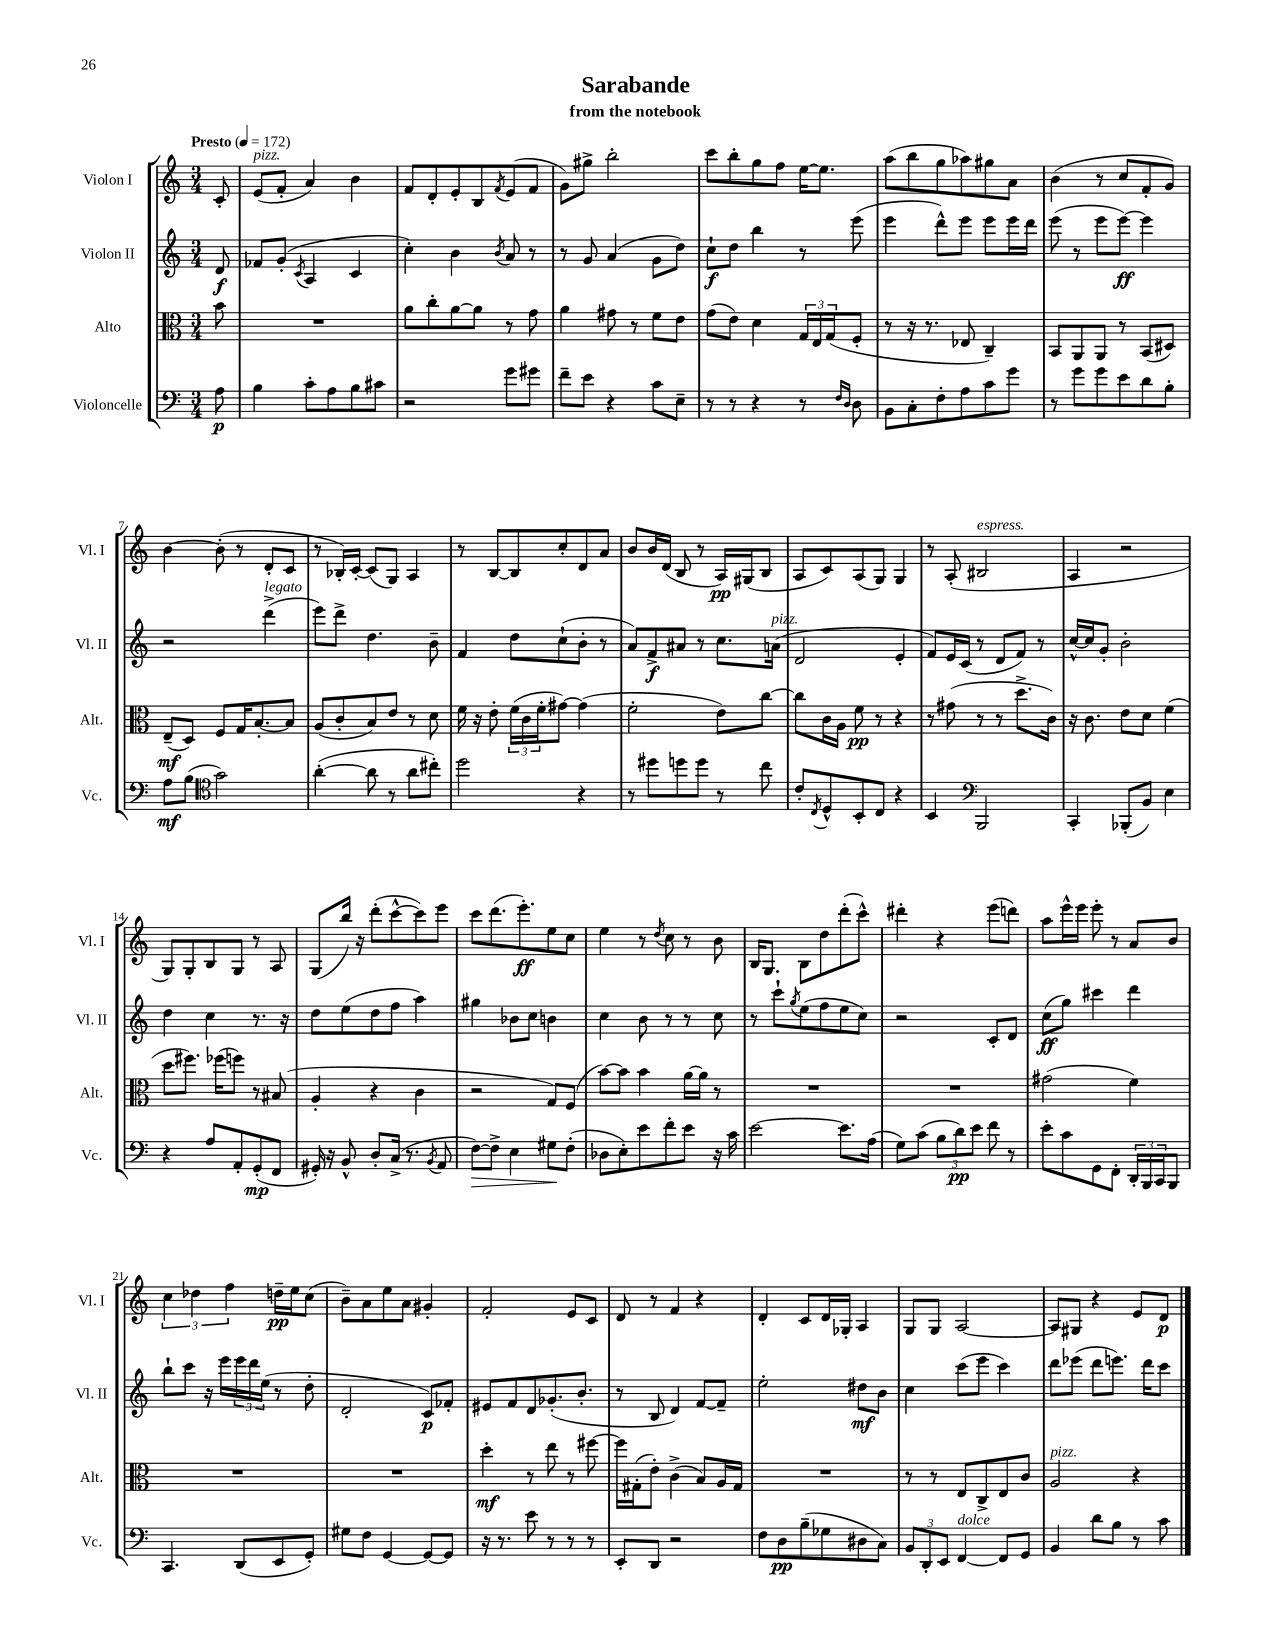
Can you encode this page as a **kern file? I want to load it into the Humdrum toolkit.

**kern	**kern	**kern	**kern
*staff4	*staff3	*staff2	*staff1
*clefF4	*clefC3	*clefG2	*clefG2
*k[]	*k[]	*k[]	*k[]
*M3/4	*M3/4	*M3/4	*M3/4
*MM172	*MM172	*MM172	*MM172
8A\	8b\	8d/	8c'/
=	=	=	=
4B\	2.r	8f-/L	(8e/L
.	.	(8g'/J	8f'/J
.	.	8qc/	.
8c'\L	.	4A/	4a/)
8A\	.	.	.
8B\	.	4c/	4b\
8c#\J	.	.	.
=	=	=	=
2r	8a\L	4cc'\)	8f/L
.	8cc'\	.	8d'/
.	[8a\	4b\	8e'/
.	8a\]J	.	8B/
.	.	8qb/	8qf/
8g\L	8r	8a/	(8e/
8g#\J	8g\	8r	8f/J
=	=	=	=
8f~\L	4a\	8r	8g\L)
8e\J	.	8g/	8gg#^\J
4r	8g#\	(4a/	2bb'\
.	8r	.	.
8c\L	8f\L	8g\L	.
8E~\J	8e\J	8dd\J)	.
=	=	=	=
8r	(8g\L	8cc`\L	8ccc\L
8r	8e\J)	8dd\J	8bb'\
4r	4d\	4bb\	8gg\
.	.	.	8ff\J
8r	24G/LL	8r	[16ee\LK
.	24E/	.	.
.	.	.	8.ee\]J
.	(24G/J	.	.
16qqF/LL	.	.	.
16qqD/JJ	.	.	.
8D\	8F'/J	(8eee\	.
=	=	=	=
8BB\L	8r	4eee\	(8aa\L
8C'\	16r	.	8bb\
.	8.r	.	.
8F'\	.	8ddd^^\L)	8gg\
8A\	8E-/	8eee\J	8aa-\)
8c\	4C~/)	8eee\L	8gg#\
8g\J	.	16eee\L	8a\J
.	.	16ddd\JJ	.
=	=	=	=
8r	8BB/L	(8eee\	(4b\
8g\L	8AA/	8r	.
8g\	8AA/J	8eee\L	8r
8e\	8r	[8eee\J)	8cc/L
8d\	(8BB/L	4eee\]	8f'/
8B'\J	8D#/J)	.	8g/J)
=	=	=	=
8A\L	(8E~/L	2r	[4b\
(8B\J	8D/J)	.	.
*clefC4	*	*	*
2g\)	8F/L	.	(8b'\]
.	16G/K	.	8r
.	[8.B'/	.	.
.	.	(4ddd^\	8d'/L
.	8B/]J	.	8c/J
=	=	=	=
([4a'\	(8A/L	8eee\L)	8r
.	8c'/	8ddd^\J	16B-'/LL)
.	.	.	[16c'/JJ
8a\]	8B/)	4.dd\	(8c/]L
8r	8e/J	.	8G/J)
8a\L	8r	.	4A/
8cc#'\J)	8d\	8b~\	.
=	=	=	=
2dd\	16f\	4f/	8r
.	16r	.	.
.	8e'\	.	[8B/L
.	(24f\LL	8dd\L	8B/]
.	24c\	.	.
.	24f'\J	.	.
.	[8g#\J)	(8cc`\	8cc'/
4r	(4g#\]	8b'\J	8d/
.	.	8r	8a/J
=	=	=	=
8r	2f'\	8a/L)	8b/L
8dd#\L	.	8f^/	16b/L
.	.	.	(16d/JJ
8dd\	.	8a#/J	8B/
8dd\J	.	8r	8r
8r	8e\L)	8.cc\L	16A/LL)
.	.	.	(16G#/J
8cc\	[8cc\J	.	8B/J
.	.	(16a\Jk	.
=	=	=	=
8c'/L	8cc\]L	2d/	8A/L
8qC/	.	.	.
8D^^/	16c\L	.	8c/)
.	16A\JJ	.	.
8BB'/	8f\	.	(8A/
8C/J	8r	.	8G/J)
4r	4r	4e'/	4G/
=	=	=	=
4BB/	8r	8f/L)	8r
.	(8g#\	16e/L	(8A'/
.	.	(16c/JJ	.
*clefF4	*	*	*
2BBB/	8r	8r	2B#/
.	8r	8d/L	.
.	8.dd^\L	8f/J)	.
.	.	8r	.
.	16c\Jk)	.	.
=	=	=	=
4CC'/	16r	[16cc^^/LL	4A/
.	8.c\	16cc/]J	.
.	.	8g'/J	.
(8BBB-'/L	8e\L	2b'\	2r
8BB/J)	8d\J	.	.
4E\	(4f\	.	.
=	=	=	=
4r	8dd\L	4dd\	8G/L)
.	8.ff#\J)	.	8G'/
8A/L	.	4cc\	8B/
.	(16ff-\LK	.	.
8AA'/	8ff\J)	.	8G/J
(8GG'/	8r	8.r	8r
8FF/J	(8B#/	.	8A/
.	.	16r	.
=	=	=	=
16GG#'/)	4A'/	8dd\L	(8G/L
16r	.	.	.
8BB^^/	.	(8ee\	16bb/Jk)
.	.	.	16r
8D'/L	4r	8dd\	(8ddd'\L
(16C^/Jk	.	8ff\J	[8ccc^^\
8.r	.	.	.
.	4c\	4aa\)	8ccc\])
8qBB/	.	.	.
8AA/	.	.	8eee\J
=	=	=	=
[8F\L)	2r	4gg#\	8ccc\L
8F^\]J	.	.	(8.ddd\
4E\	.	8b-\L	.
.	.	.	8.eee'\)
.	.	8cc\J	.
8G#\L	8G/L)	4b\	8ee\
(8F'\J	(8F/J	.	8cc\J
=	=	=	=
8D-\L	[8b\L)	4cc\	4ee\
8E'\)	8b\]J	.	.
8e\	4b\	8b\	8r
.	.	.	8qdd/
8f'\	.	8r	8cc\
8e\J	[16a\LL	8r	8r
.	16a\]JJ	.	.
16r	8r	8cc\	8b\
16c\	.	.	.
=	=	=	=
[2e\	2.r	8r	16B/LK
.	.	.	8.G/J
.	.	8ccc`\L	.
.	.	8qgg/	.
.	.	(8ee\	8B\L
.	.	8ff\	8dd\
8.e\]L	.	8ee\	(8ddd'\
.	.	8cc\J)	8ccc^^\J)
(16A\Jk	.	.	.
=	=	=	=
8G\L)	2.r	2r	4ddd#'\
(8c\J	.	.	.
12B\L	.	.	4r
12d\)	.	.	.
12e\J	.	.	.
8f\	.	8c'/L	(8eee\L
8r	.	8d/J	8ddd\J)
=	=	=	=
8e'\L	(2g#\	(8cc\L	8aa\L
8c\	.	8gg\J)	16eee^^\L
.	.	.	16eee\JJ
8GG\	.	4ccc#\	8eee'\
8FF'\J	.	.	8r
24DD'/LL	4f\)	4ddd\	8a/L
24BBB/	.	.	.
24CC/J	.	.	.
8BBB/J	.	.	8b/J
=	=	=	=
4.CC/	2.r	8bb`\L	6cc\
.	.	8ccc\J	.
.	.	.	6dd-\
.	.	16r	.
.	.	16eee\LL	.
.	.	.	6ff\
(8DD/L	.	24eee\	.
.	.	24ddd\	.
.	.	(24ee\JJ	.
8EE/	.	8r	16dd~\LL
.	.	.	16ee\J
8GG'/J)	.	8dd'\	(8cc\J
=	=	=	=
8G#\L	2.r	2d'/	8b~\L)
8F\J	.	.	8a\
[4GG/	.	.	8ee\
.	.	.	8a\J
8GG/_L	.	8c/L)	4g#'/
8GG/]J	.	8f-'/J	.
=	=	=	=
16r	4dd'\	8e#/L	2f'/
8.r	.	.	.
.	.	8f/	.
8e\	8r	8d/	.
8r	8ee\	(8.g-'/	.
8r	8r	.	8e/L
.	.	8.b'/J	.
8r	[8ff#\	.	8c/J
=	=	=	=
8EE'/L	16ff#\]LL	8r	8d/
.	(16G#'\J	.	.
8DD/J	8e'\J)	8B/	8r
2r	(4c^\	4d/)	4f/
.	8B/L)	[8f/L	4r
.	16A/L	8f~/]J	.
.	16G#/JJ	.	.
=	=	=	=
8F\L	2.r	2ee'\	4d'/
8D\	.	.	.
(8B~\	.	.	8c/L
8G-\	.	.	16d/L
.	.	.	16G-'/JJ
8D#\	.	8dd#\L	4A/
8C\J)	.	8b\J	.
=	=	=	=
12BB/L	8r	4cc\	8G/L
12DD'/	.	.	.
.	8r	.	8G/J
12EE/J	.	.	.
[4FF/	8E/L	(8ccc\L	[2A/
.	8C^/	8eee\J	.
8FF/]L	8E/	4ccc\)	.
8GG/J	8c/J	.	.
=	=	=	=
4BB/	2A/	8ddd\L	8A/]L
.	.	(8eee-\J	8G#/J
8d\L	.	8ddd\L	4r
8B\J	.	8.eee\J)	.
8r	4r	.	8e/L
.	.	16ddd\LK	.
8c\	.	8ccc\J	8d/J
==	==	==	==
*-	*-	*-	*-
